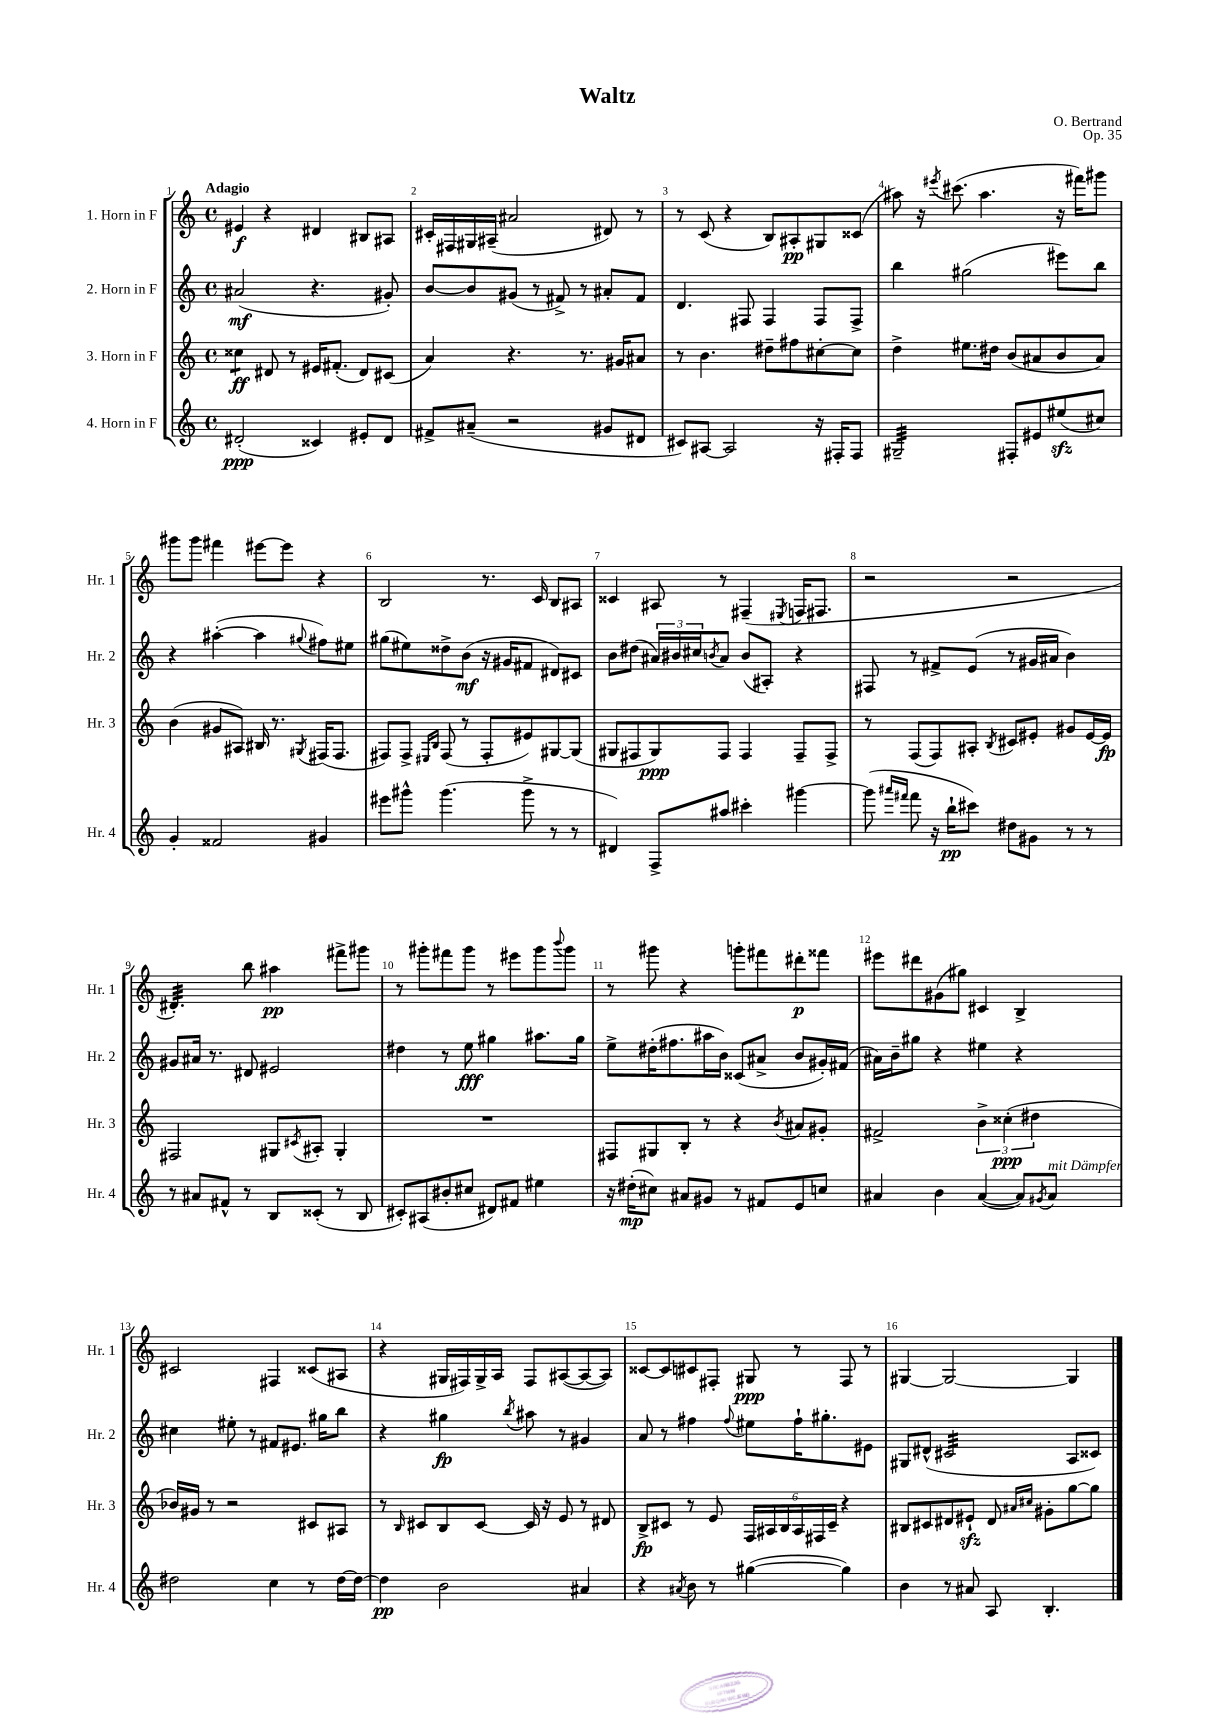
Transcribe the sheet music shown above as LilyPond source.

\header { title = "Waltz" composer = "O. Bertrand" opus = "Op. 35" }
<<
\new StaffGroup <<
\new Staff = "s0" \with { instrumentName = "1. Horn in F" shortInstrumentName = "Hr. 1" } {
    \clef treble \key c \major \defaultTimeSignature \time 4/4 \tempo "Adagio"
    eis'4\f r4 dis'4 bis8 ais8 |
    cis'16-. fis16 gis16 ais16--( ais'2 dis'8) r8 |
    r8 c'8( r4 b8) ais8-.\pp gis8 cisis'8( |
    ais''8) r16 \acciaccatura { eis'''8 } cis'''8.( ais''4. r16 fis'''16) gis'''8 |
    gis'''8 gis'''8 fis'''4 eis'''8~ eis'''8 r4 |
    b2 r8. c'16 b8 ais8 |
    cisis'4 ais8 r8 fis4--( \acciaccatura { eis8 } f16 fis8. |
    r2 r2 |
    dis'4.:32-.) b''8 ais''4\pp fis'''8-> gis'''8 |
    r8 gis'''8-. fis'''8 gis'''8 r8 eis'''8 gis'''8 \appoggiatura { b'''8 } gis'''8 |
    r8 gis'''8 r4 g'''8-. fis'''8 dis'''8-.\p fisis'''8 |
    eis'''8 dis'''8 gis'8( gis''8) cis'4 b4-> |
    cis'2 fis4 cisis'8( ais8 |
    r4 gis16 fis16) gis16-> a16 fis8 ais8~( ais8~ ais8) |
    cisis'8~ cisis'8 cis'8 fis8-. gis8\ppp r8 fis8 r8 |
    gis4~ gis2~ gis4 \bar "|." |
}
\new Staff = "s1" \with { instrumentName = "2. Horn in F" shortInstrumentName = "Hr. 2" } {
    \clef treble \key c \major \defaultTimeSignature \time 4/4
    ais'2\mf( r4. gis'8-.) |
    b'8~ b'8 gis'8( r8 fis'8->) r8 ais'8-. fis'8 |
    d'4. fis8 fis4 fis8 fis8-> |
    b''4 gis''2( eis'''8) b''8 |
    r4 ais''4~-.( ais''4 \appoggiatura { gis''8 } fis''8) eis''8 |
    gis''8( eis''8) disis''8-> b'8\mf( r16 gis'16 fis'8 dis'8) cis'8 |
    b'8 dis''8( \tuplet 3/2 { ais'16) bis'16 cis''16 } \acciaccatura { b'8 } ais'8 b'8( ais8-.) r4 |
    fis8 r8 fis'8-> e'8( r8 gis'16 ais'16 b'4) |
    gis'8 ais'16 r8. dis'8 eis'2 |
    dis''4 r8 e''8\fff gis''4 ais''8. gis''16 |
    e''8-> dis''16-.( fis''8. ais''16 b'16) cisis'8( ais'8-> b'8 gis'16-.) fis'16( |
    ais'16) b'16-- gis''8 r4 eis''4 r4 |
    cis''4 eis''8-. r8 fis'8 eis'8. gis''16 b''8 |
    r4 gis''4\fp \acciaccatura { b''8 } ais''8 r8 gis'4 |
    a'8 r8 fis''4 \appoggiatura { fis''8 } eis''8 fis''16-! gis''8.-. eis'8 |
    gis8 dis'8-^( cis'2:32 a8 cisis'8) \bar "|." |
}
\new Staff = "s2" \with { instrumentName = "3. Horn in F" shortInstrumentName = "Hr. 3" } {
    \clef treble \key c \major \defaultTimeSignature \time 4/4
    cisis''4:8\ff dis'8 r8 eis'16 fis'8.-.( dis'8) cis'8( |
    a'4) r4. r8. gis'16 ais'8 |
    r8 b'4. dis''8-- fis''8 cis''8~-. cis''8 |
    d''4-> eis''8. dis''16 b'8( ais'8 b'8 ais'8) |
    b'4( gis'8 ais8) bis16 r8. \acciaccatura { gis8 } fis16( fis8. |
    fis8) fis8-> \grace { eis16 b16 } fis8( r8 fis8-. eis'8) gis8~ gis8( |
    gis8 fis8 gis8\ppp) fis8 fis4 fis8-- fis8-> |
    r8 f8( f8) ais8-. \acciaccatura { b8 } cis'8 eis'8-. gis'8 eis'16~ eis'16\fp |
    fis2 gis8 \acciaccatura { cis'8 } ais8-. gis4-. |
    R1 |
    fis8 gis8 b8-. r8 r4 \acciaccatura { b'8 } ais'8 gis'8-. |
    fis'2-> \tuplet 3/2 { b'4-> cisis''4-.\ppp( dis''4 } |
    bes'16) gis'16 r8 r2 cis'8 ais8 |
    r8 \grace { b16 } cis'8 b8 cis'8~ cis'16 r16 e'8 r8 dis'8 |
    b8->\fp cis'8 r8 e'8 \tuplet 6/4 { f16 ais16 b16 ais16 fis16 cis'16-- } r4 |
    bis8 cis'8 dis'8 eis'8-!\sfz dis'8 \grace { ais'16 cis''16 } gis'8-. g''8~ g''8 \bar "|." |
}
\new Staff = "s3" \with { instrumentName = "4. Horn in F" shortInstrumentName = "Hr. 4" } {
    \clef treble \key c \major \defaultTimeSignature \time 4/4
    dis'2-.\ppp( cisis'4) eis'8-. dis'8 |
    fis'8-> ais'8--( r2 gis'8 dis'8 |
    cis'8) ais8~ ais2 r16 fis16-. fis8 |
    gis2:32-- fis8-. eis'8 eis''8\sfz( cis''8) |
    g'4-. fisis'2 gis'4 |
    eis'''8 gis'''8-^ gis'''4.( gis'''8-> r8 r8 |
    dis'4) f8-> ais''8 cis'''4-. gis'''4~ |
    gis'''8( \grace { ais'''16 fis'''16 } fis'''8 r16 b''16-!\pp cis'''8) dis''8 gis'8 r8 r8 |
    r8 ais'8 fis'8-^ r8 b8 cisis'8-.( r8 b8 |
    cis'8-.) ais8( bis'8-. cis''8 dis'8) fis'8 eis''4 |
    r16 dis''16-.\mp( cis''8) ais'8 gis'8 r8 fis'8 e'8 c''8 |
    ais'4 b'4 ais'4~( ais'8) \acciaccatura { gis'8 } ais'8^\markup { \italic "mit Dämpfer" } |
    dis''2 c''4 r8 dis''16~ dis''16~ |
    dis''4\pp b'2 ais'4 |
    r4 \acciaccatura { ais'8 } b'8 r8 gis''4~( gis''4) |
    b'4 r8 ais'8 a8 b4.-. \bar "|." |
}
>>
>>
\layout { \context { \Score \override BarNumber.break-visibility = ##(#f #t #t) barNumberVisibility = #all-bar-numbers-visible } }
